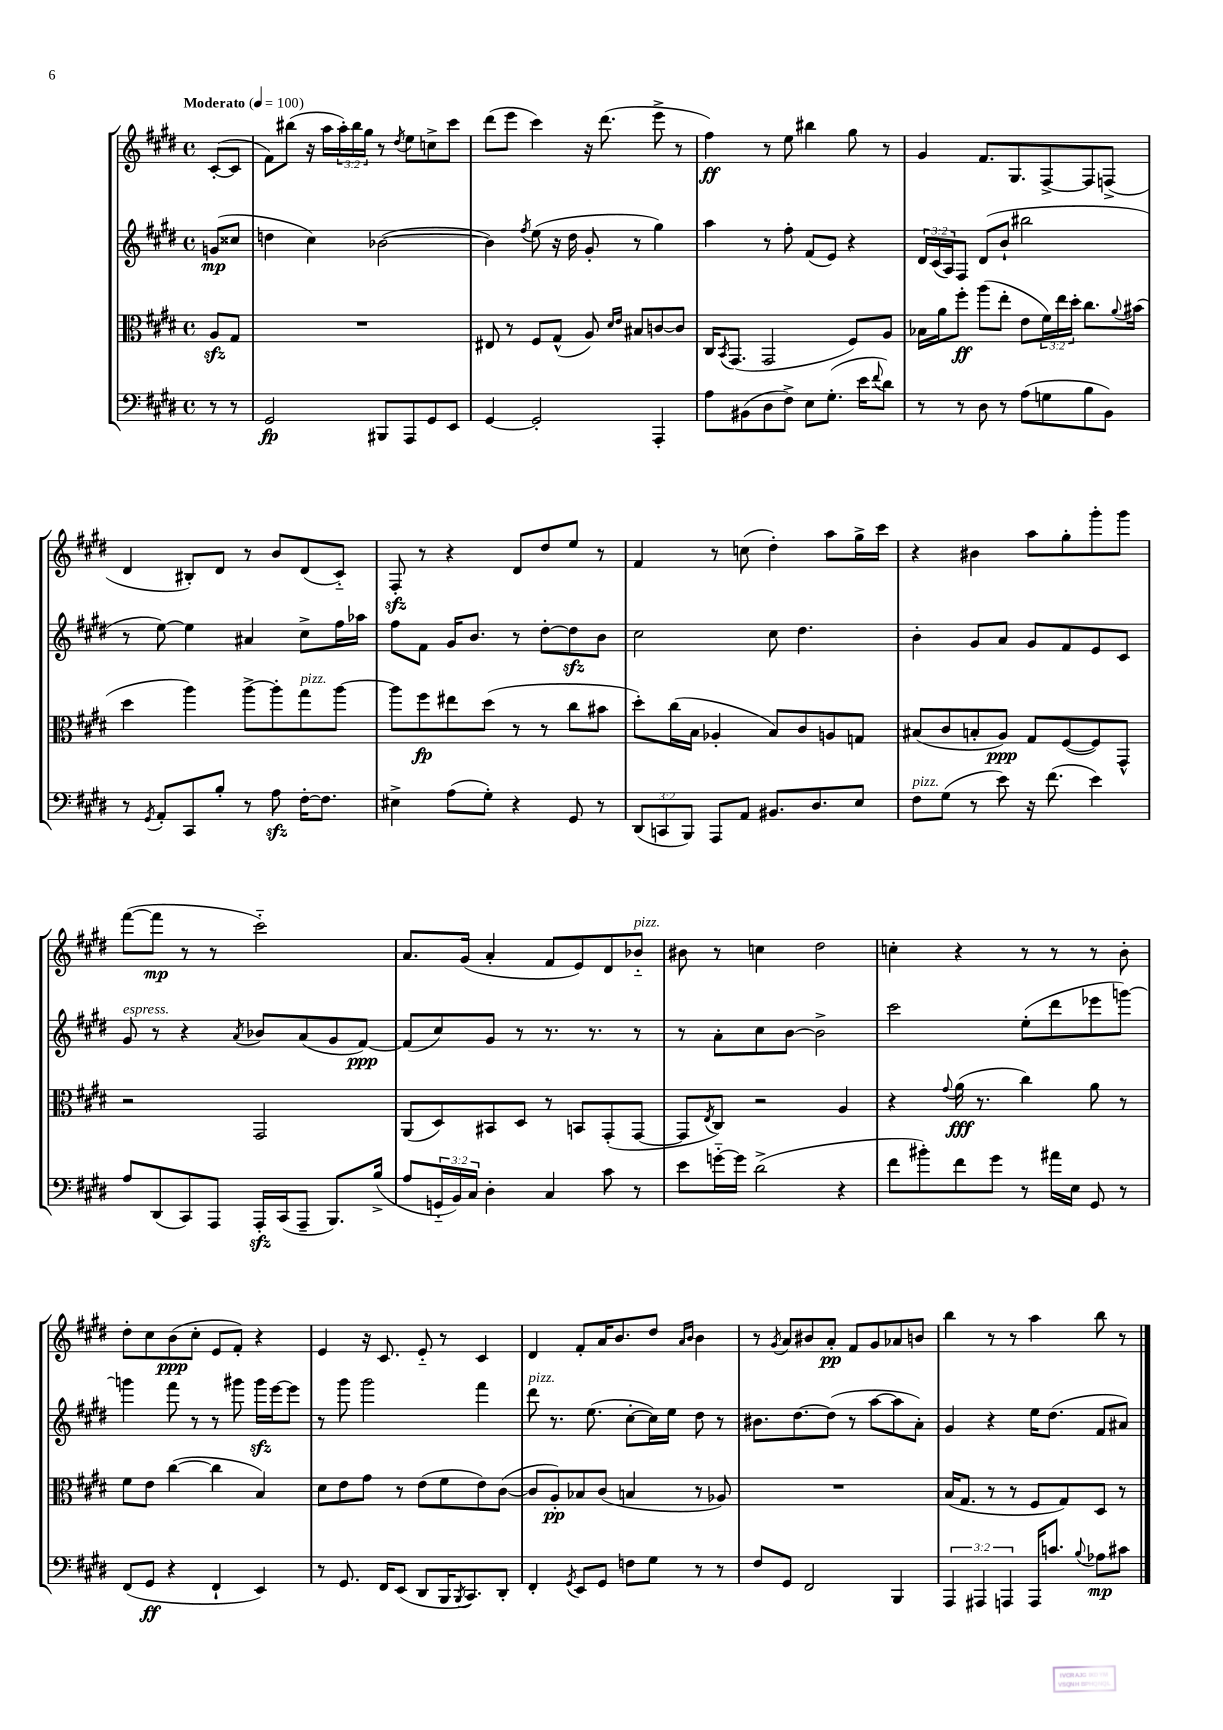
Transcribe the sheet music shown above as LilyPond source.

<<
\new StaffGroup <<
\new Staff = "s0" {
    \clef treble \key e \major \defaultTimeSignature \time 4/4 \override Staff.TupletNumber.text = #tuplet-number::calc-fraction-text \partial 4 \tempo "Moderato" 4 = 100
    cis'8~-.( cis'8 |
    fis'8) bis''8( r16 a''16 \tuplet 3/2 { a''16-.) bis''16 gis''16 } r8 \acciaccatura { dis''8 } e''8 c''8-> cis'''8 |
    dis'''8( e'''8 cis'''4) r16 dis'''8.( e'''8-> r8 |
    fis''4\ff) r8 e''8 bis''4 gis''8 r8 |
    gis'4 fis'8. gis8. fis8~-> fis8 f8->( |
    dis'4 bis8-.) dis'8 r8 b'8 dis'8( cis'8-_) |
    fis8-.\sfz r8 r4 dis'8 dis''8 e''8 r8 |
    fis'4 r8 c''8( dis''4-.) a''8 gis''16-> cis'''16 |
    r4 bis'4 a''8 gis''8-. gis'''8-. gis'''8 |
    fis'''8~( fis'''8\mp r8 r8 cis'''2-_) |
    a'8. gis'16( a'4-. fis'8 e'8) dis'8 bes'8-_^\markup { \italic "pizz." } |
    bis'8 r8 c''4 dis''2 |
    c''4-. r4 r8 r8 r8 b'8-. |
    dis''8-. cis''8 b'8\ppp( cis''8-. e'8 fis'8-.) r4 |
    e'4 r16 cis'8. e'8-_ r8 cis'4 |
    dis'4 fis'8-. a'16 b'8. dis''8 \grace { a'16 b'16 } b'4 |
    r8 \acciaccatura { gis'8 } a'8 bis'8 a'8-.\pp fis'8 gis'8 aes'8 b'8 |
    b''4 r8 r8 a''4 b''8 r8 \bar "|." |
}
\new Staff = "s1" {
    \clef treble \key e \major \defaultTimeSignature \time 4/4 \override Staff.TupletNumber.text = #tuplet-number::calc-fraction-text \partial 4
    g'8\mp( cisis''8 |
    d''4 cis''4) bes'2~( |
    bes'4) \acciaccatura { fis''8 } e''8( r16 dis''16 gis'8-. r8 gis''4) |
    a''4 r8 fis''8-. fis'8( e'8) r4 |
    \tuplet 3/2 { dis'16 cis'16( a16) } fis8 dis'8( b'8-! bis''2 |
    r8 e''8~) e''4 ais'4 cis''8-> fis''16 aes''16 |
    fis''8 fis'8 gis'16 b'8. r8 dis''8~-. dis''8\sfz b'8 |
    cis''2 cis''8 dis''4. |
    b'4-. gis'8 a'8 gis'8 fis'8 e'8 cis'8 |
    gis'8^\markup { \italic "espress." } r8 r4 \acciaccatura { a'8 } bes'8 a'8( gis'8 fis'8~\ppp) |
    fis'8( cis''8) gis'8 r8 r8. r8. r8 |
    r8 a'8-. cis''8 b'8~ b'2-> |
    cis'''2 e''8-.( dis'''8 ees'''8 g'''8~) |
    g'''4 fis'''8 r8 r8 gis'''8 gis'''16\sfz e'''16~ e'''8 |
    r8 gis'''8 gis'''2 fis'''4 |
    dis'''8^\markup { \italic "pizz." } r8. e''8.( cis''8~-. cis''16) e''16 dis''8 r8 |
    bis'8. dis''8.~ dis''8( r8 a''8~ a''8 a'8-.) |
    gis'4 r4 e''16 dis''8.( fis'8 ais'8) \bar "|." |
}
\new Staff = "s2" {
    \clef alto \key e \major \defaultTimeSignature \time 4/4 \override Staff.TupletNumber.text = #tuplet-number::calc-fraction-text \partial 4
    a8\sfz gis8 |
    R1 |
    eis8 r8 fis8 gis8-^( a8) \grace { dis'16 e'16 } bis8 c'8~ c'8 |
    cis16 \acciaccatura { b,8 } gis,8.( gis,2 fis8) a8 |
    bes16 a'16 fis''8-.\ff a''8( e''8-. e'8 \tuplet 3/2 { fis'16) e''16 dis''16-. } cis''8. \appoggiatura { a'8 } bis'16( |
    dis''4 a''4) a''8~-> a''8-. gis''8^\markup { \italic "pizz." } a''8~ |
    a''8 fis''8\fp eis''8 dis''8( r8 r8 cis''8 bis'8 |
    dis''8-.) cis''16( b16 aes4-. b8) cis'8 a8 g8 |
    bis8( cis'8 b8-. a8\ppp) gis8 fis8~( fis8) gis,8-^ |
    r2 gis,2 |
    a,8( dis8) bis,8 dis8 r8 b,8 gis,8-.( gis,8~ |
    gis,8 \acciaccatura { e8 } cis8) r2 a4 |
    r4 \appoggiatura { gis'8 } a'16\fff( r8. cis''4) a'8 r8 |
    fis'8 e'8 cis''4~( cis''4 b4) |
    dis'8 e'8 gis'8 r8 e'8( fis'8 e'8) cis'8~( |
    cis'8 a8-.\pp) bes8 cis'8( b4 r8 aes8) |
    R1 |
    b16( gis8. r8 r8 fis8 gis8) dis8 r8 \bar "|." |
}
\new Staff = "s3" {
    \clef bass \key e \major \defaultTimeSignature \time 4/4 \override Staff.TupletNumber.text = #tuplet-number::calc-fraction-text \partial 4
    r8 r8 |
    gis,2\fp bis,,8 a,,8 gis,8 e,8 |
    gis,4~ gis,2-. a,,4-. |
    a8 bis,8( dis8 fis8->) e8 gis8.-.( e'16 \appoggiatura { fis'8 } dis'8) |
    r8 r8 dis8 r8 a8( g8 b8 b,8) |
    r8 \acciaccatura { gis,8 } a,8-. cis,8 b8-. r8 a8\sfz fis16~-. fis8. |
    eis4-> a8( gis8-.) r4 gis,8 r8 |
    \tuplet 3/2 { dis,8( c,8 b,,8) } a,,8 a,8 bis,8. dis8. e8 |
    fis8^\markup { \italic "pizz." } gis8( r8 e'8) r16 fis'8.( e'4) |
    a8 dis,8( cis,8) a,,8 a,,16-.\sfz cis,16( a,,8-- b,,8.) b16->( |
    a8 \tuplet 3/2 { g,16-_ b,16) cis16 } dis4-. cis4 cis'8 r8 |
    e'8 g'16~-_ g'16 dis'2->( r4 |
    fis'8 bis'8-.) fis'8 gis'8 r8 ais'16 e16 gis,8 r8 |
    fis,8( gis,8\ff r4 fis,4-! e,4) |
    r8 gis,8. fis,16 e,8( dis,8 b,,16 \acciaccatura { b,,8 } cis,8.) dis,8-. |
    fis,4-. \acciaccatura { gis,8 } e,8 gis,8 f8 gis8 r8 r8 |
    fis8 gis,8 fis,2 b,,4 |
    \tuplet 3/2 { a,,4 ais,,4 a,,4 } a,,16 c'8. \appoggiatura { b8 } aes8\mp cis'8 \bar "|." |
}
>>
>>
\layout { \context { \Score \remove "Bar_number_engraver" } }
